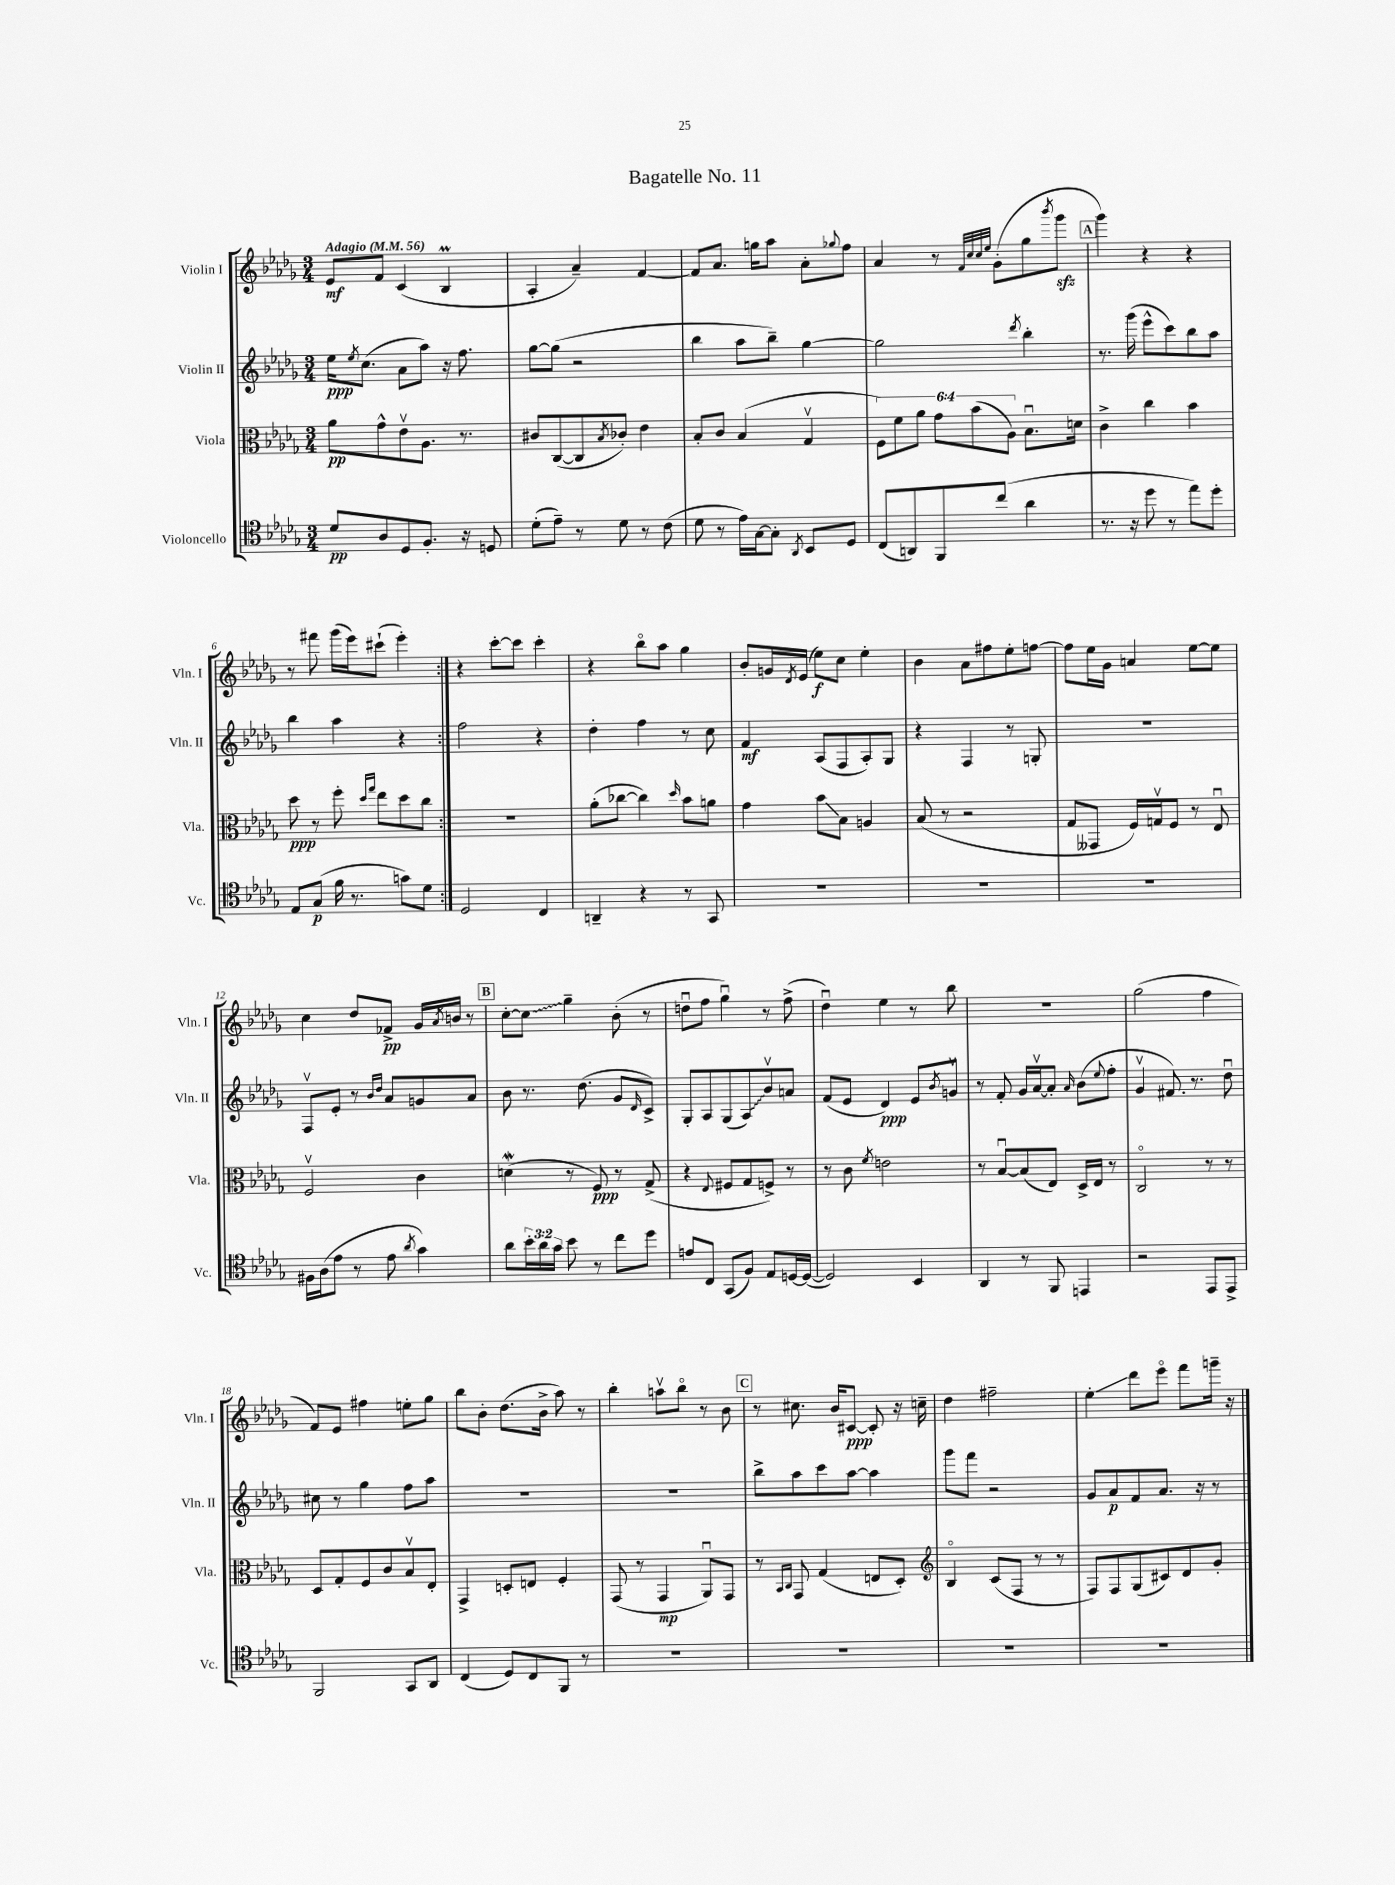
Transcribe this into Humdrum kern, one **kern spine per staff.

**kern	**kern	**kern	**kern
*staff4	*staff3	*staff2	*staff1
*clefC4	*clefC3	*clefG2	*clefG2
*k[b-e-a-d-g-]	*k[b-e-a-d-g-]	*k[b-e-a-d-g-]	*k[b-e-a-d-g-]
*M3/4	*M3/4	*M3/4	*M3/4
*MM56	*MM56	*MM56	*MM56
8d-	8a-	16ee-	8e-
.	.	8qee-	.
.	.	(8.cc	.
8A-	8g-^^	.	8f
8D-	8e-v	8a-	(4c
8.F'	8.A-	8aa-)	.
.	.	16r	4B-
16r	8.r	8.ff	.
8D	.	.	.
=	=	=	=
(8d-'	8c#	[8gg-	4A-'
8e-~)	([8C	(8gg-]	.
8r	8C]	2r	4a-~)
.	8qB-	.	.
8d-	8c-')	.	.
8r	4e-	.	[4f
(8c	.	.	.
=	=	=	=
8d-	8B-'	4bb-	8f]
8r	8c	.	8.a-
16e-)	(4B-	8aa-	.
[16G-	.	.	16gg
8G-']	.	8bb-~)	8aa-
8qAA-	.	.	.
8BB-	4G-v	[4gg-	8a-'
.	.	.	8qqgg-
8D-	.	.	8ff
=	=	=	=
(8C	12F)	2gg-]	4a-
.	12f	.	.
8AA)	.	.	.
.	12a-	.	.
8FF	12g-	.	8r
.	(12b-	.	.
.	.	.	32qqf
.	.	.	32qqcc
.	.	.	32qqcc
.	.	.	32qqee-
(8cc	.	.	(8g-'
.	12A-)	.	.
.	.	8qddd-	.
4a-	8.B-u	4bb-'	8gg-
.	.	.	8qbbb-
.	.	.	8ggg-
.	16d	.	.
=	=	=	=
8.r	4c^	8.r	4ggg-)
16r	.	(16ggg-	.
8dd-	4cc	8eee-^^	4r
8r	.	8ccc)	.
8ee-)	4b-	8bb-	4r
8dd-'	.	8aa-	.
=	=	=	=
8E-	8dd-	4bb-	8r
(8G-	8r	.	8fff#
16f	8ff'	4aa-	(16ggg-
8.r	.	.	16eee-)
.	16qqdd-	.	.
.	16qqgg-	.	.
.	8ee-	.	(8ccc#`
8g)	8dd-	4r	4eee-')
8d-	8cc	.	.
=:|!	=:|!	=:|!	=:|!
2D-	2.r	2ff	4r
.	.	.	[8ccc'
.	.	.	8ccc]
4C	.	4r	4ccc'
=	=	=	=
4AA~	(8a-'	4dd-'	4r
.	[8cc-	.	.
4r	4cc-])	4ff	8bb-o
.	.	.	8aa-
.	16qqdd-	.	.
8r	8b-	8r	4gg-
8GG-	8a	8cc	.
=	=	=	=
2.r	4g-	4f	8b-'
.	.	.	16g
.	.	.	8qd-
.	.	.	(16e-
.	8b-	(8A-	8ee-)
.	8B-	8F	8cc
.	4A	8A-')	4ee-'
.	.	8G-	.
=	=	=	=
2.r	(8B-	4r	4b-
.	8r	.	.
.	2r	4F	8a-
.	.	.	8ff#
.	.	8r	8ee-'
.	.	8G'	[8ff
=	=	=	=
2.r	8G-	2.r	8ff]
.	8GG--	.	16ee-
.	.	.	16g-
.	16F)	.	4a
.	16Gv	.	.
.	8F	.	.
.	8r	.	[8ee-
.	8E-u	.	8ee-]
=	=	=	=
16F#	2Fv	8Fv	4cc
(16A-	.	.	.
8e-	.	8e-'	.
8r	.	8r	8dd-
.	.	16qqb-	.
.	.	16qqdd-	.
8e-	.	8a-	8f-^
8qa-	.	.	.
4g-)	4c	8g	16g-
.	.	.	8qa-
.	.	.	16b
.	.	8a-	8r
=	=	=	=
8a-	(4d	8b-	[8cc'
24b-'	.	8.r	8cc]
24a-	.	.	.
24g-	.	.	.
8b-	8r	.	4gg-~
.	.	(8.dd-	.
8r	8F)	.	.
8cc	8r	8g-	(8b-'
.	.	16qqd-	.
8dd-	(8G-^	8c^)	8r
=	=	=	=
8e	4r	8G-'	8ddu
8C	.	8A-	8ff
.	8qqE-	.	.
(8GG-	8F#	(8G-	4gg-u)
8F)	8G-	8A-)	.
8E-	8F^)	8b-v	8r
[16D	8r	8a	(8ff^
(16D_	.	.	.
=	=	=	=
2D])	8r	(8f	4dd-u)
.	8c	8e-	.
.	8qf	.	.
.	2e	4d-)	4ee-
4BB-	.	8e-	8r
.	.	8qb-	.
.	.	8gv	8bb-
=	=	=	=
4AA-	8r	8r	2.r
.	[8B-u	8f'	.
8r	(8B-]	16g-	.
.	.	[16a-v	.
8FF	8E-)	8a-']	.
.	.	16qqa-	.
4EE	16D-^	(8b-	.
.	16E-	.	.
.	.	8qqee-	.
.	8r	8ff'	.
=	=	=	=
2r	2Co	4g-v	(2gg-
.	.	8.f#)	.
.	.	8.r	.
8EE-	8r	.	4ff
8EE-^	8r	8dd-u	.
=	=	=	=
2FF	8D-	8cc#	8f)
.	8G-'	8r	8e-
.	8F	4gg-	4ff#
.	8c	.	.
8GG-	8B-v	8ff	8ee'
8AA-	8E-'	8aa-	8gg-
=	=	=	=
(4C	4GG-^	2.r	8bb-
.	.	.	8b-'
8D-)	8D'	.	(8.dd-
8C	8E	.	.
.	.	.	16b-^
8FF	4F'	.	8aa-)
8r	.	.	8r
=	=	=	=
2.r	(8GG-	2.r	4bb-'
.	8r	.	.
.	4GG-	.	8aav
.	.	.	8bb-o
.	8AA-u)	.	8r
.	8GG-	.	8b-
=	=	=	=
2.r	8r	8bb-^	8r
.	16qqBB-	.	.
.	16qqC	.	.
.	8GG-	8aa-	8.cc#
.	(4G-	8ccc	.
.	.	.	16b-
.	.	[8aa-	[8c#
.	8E	4aa-]	8c#']
.	8D-')	.	16r
.	.	.	16cc~
=	=	=	=
*	*clefG2	*	*
2.r	4B-o	8ggg-	4dd-
.	.	8fff	.
.	(8c	2r	2ff#~
.	8F	.	.
.	8r	.	.
.	8r	.	.
=	=	=	=
2.r	8F)	8g-	4ee-'
.	8F	8a-	.
.	(8G-	8f	8ddd-
.	8c#)	8.a-	8eee-o
.	8d-	.	8fff
.	.	16r	.
.	8g-'	8r	16ggg~
.	.	.	16r
==	==	==	==
*-	*-	*-	*-
